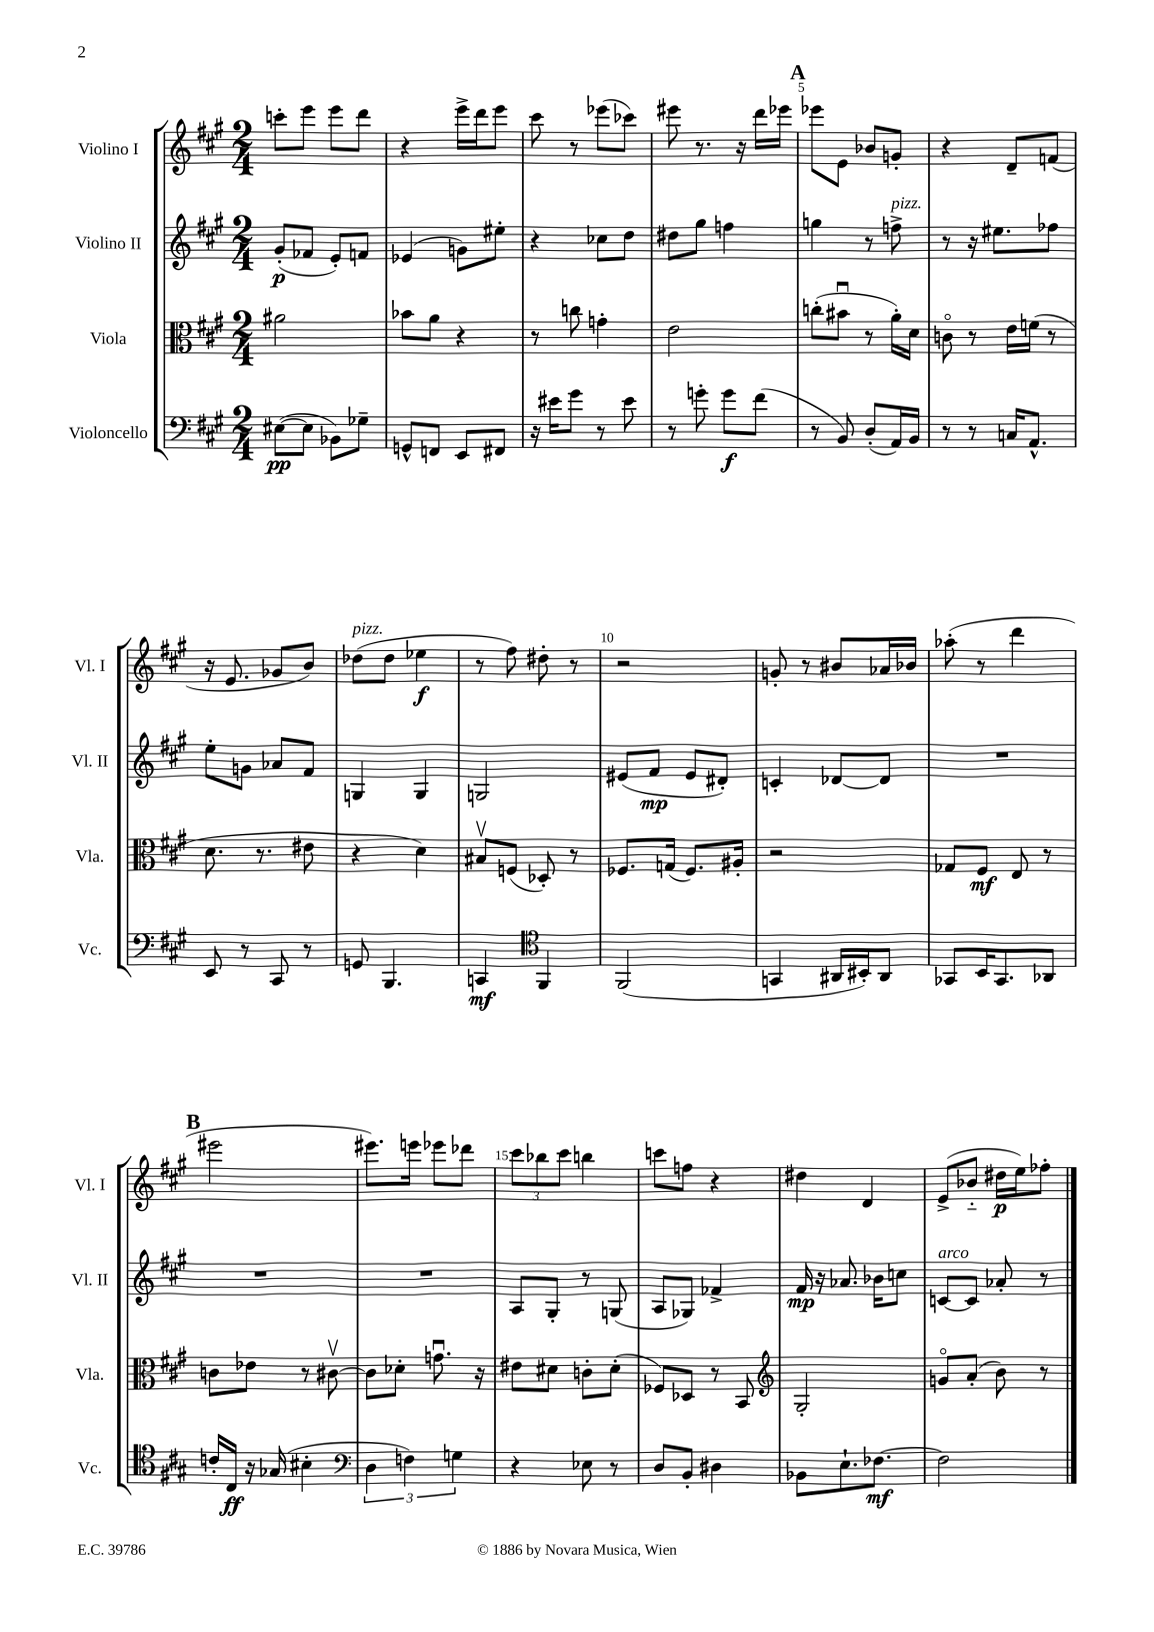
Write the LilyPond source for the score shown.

<<
\new StaffGroup <<
\new Staff = "s0" \with { instrumentName = "Violino I" shortInstrumentName = "Vl. I" } {
    \clef treble \key a \major \numericTimeSignature \time 2/4
    c'''8-. e'''8 e'''8 d'''8 |
    r4 e'''16-> d'''16 e'''8 |
    cis'''8 r8 ees'''8( ces'''8) |
    eis'''8 r8. r16 d'''16 ees'''16 |
    \mark \markup { \bold "A" } ees'''8 e'8 bes'8 g'8-. |
    r4 d'8-- f'8( |
    r16 e'8. ges'8 b'8) |
    des''8^\markup { \italic "pizz." }( des''8 ees''4\f |
    r8 fis''8) dis''8-. r8 |
    r2 |
    g'8-. r8 bis'8 aes'16 bes'16 |
    aes''8-.( r8 d'''4 |
    \mark \markup { \bold "B" } eis'''2 |
    eis'''8.) e'''16 ees'''8 des'''8 |
    \tuplet 3/2 { cis'''8 bes''8 cis'''8 } b''4 |
    c'''8 f''8 r4 |
    dis''4 d'4 |
    e'8->( bes'8-_ dis''16\p e''16) fes''8-. \bar "|." |
}
\new Staff = "s1" \with { instrumentName = "Violino II" shortInstrumentName = "Vl. II" } {
    \clef treble \key a \major \numericTimeSignature \time 2/4
    gis'8-.\p( fes'8 e'8-.) f'8 |
    ees'4( g'8) eis''8-. |
    r4 ces''8 d''8 |
    dis''8 gis''8 f''4 |
    \mark \markup { \bold "A" } g''4 r8 f''8->^\markup { \italic "pizz." } |
    r8 r16 eis''8. fes''8 |
    e''8-. g'8 aes'8 fis'8 |
    g4 g4 |
    g2 |
    eis'8( fis'8\mp eis'8 dis'8-.) |
    c'4-. des'8~ des'8 |
    R2 |
    \mark \markup { \bold "B" } R2 |
    R2 |
    a8 gis8-. r8 g8( |
    a8 ges8) fes'4-> |
    fis'16\mp r16 aes'8. bes'16 c''8 |
    c'8~^\markup { \italic "arco" } c'8 aes'8-. r8 \bar "|." |
}
\new Staff = "s2" \with { instrumentName = "Viola" shortInstrumentName = "Vla." } {
    \clef alto \key a \major \numericTimeSignature \time 2/4
    ais'2 |
    bes'8 a'8 r4 |
    r8 c''8 g'4-. |
    e'2 |
    \mark \markup { \bold "A" } c''8-.( bis'8\downbow r8 a'16-.) d'16 |
    c'8\flageolet r8 e'16 f'16( r8 |
    d'8. r8. eis'8 |
    r4 d'4) |
    bis8\upbow f8( des8-.) r8 |
    fes8. g16( fes8.) ais16-. |
    r2 |
    ges8 fis8\mf e8 r8 |
    \mark \markup { \bold "B" } c'8 ees'8 r8 cis'8~\upbow |
    cis'8 des'8-. g'8.\downbow r16 |
    eis'8 dis'8 c'8-. dis'8-.( |
    fes8) des8 r8 b,8 |
    \clef treble gis2-. |
    g'8\flageolet a'8-.( b'8) r8 \bar "|." |
}
\new Staff = "s3" \with { instrumentName = "Violoncello" shortInstrumentName = "Vc." } {
    \clef bass \key a \major \numericTimeSignature \time 2/4
    eis8~\pp( eis8 bes,8) ges8-- |
    g,8-^ f,8 e,8 fis,8 |
    r16 eis'16 gis'8 r8 eis'8 |
    r8 g'8-. g'8\f fis'8( |
    \mark \markup { \bold "A" } r8 b,8) d8-.( a,16) b,16 |
    r8 r8 c16 a,8.-^ |
    e,8 r8 cis,8 r8 |
    g,8 b,,4. |
    c,4\mf \clef tenor fis,4 |
    fis,2( |
    g,4 ais,16 bis,16-.) ais,8 |
    ges,8 b,16 ges,8. aes,8 |
    \mark \markup { \bold "B" } c'16-. cis16\ff r16 ges16( bis4-. |
    \clef bass \tuplet 3/2 { d4 f4) g4 } |
    r4 ees8 r8 |
    d8 b,8-. dis4 |
    bes,8 e8.-! fes8.~\mf |
    fes2 \bar "|." |
}
>>
>>
\layout { \context { \Score \override BarNumber.break-visibility = ##(#f #t #t) barNumberVisibility = #(every-nth-bar-number-visible 5) } }
